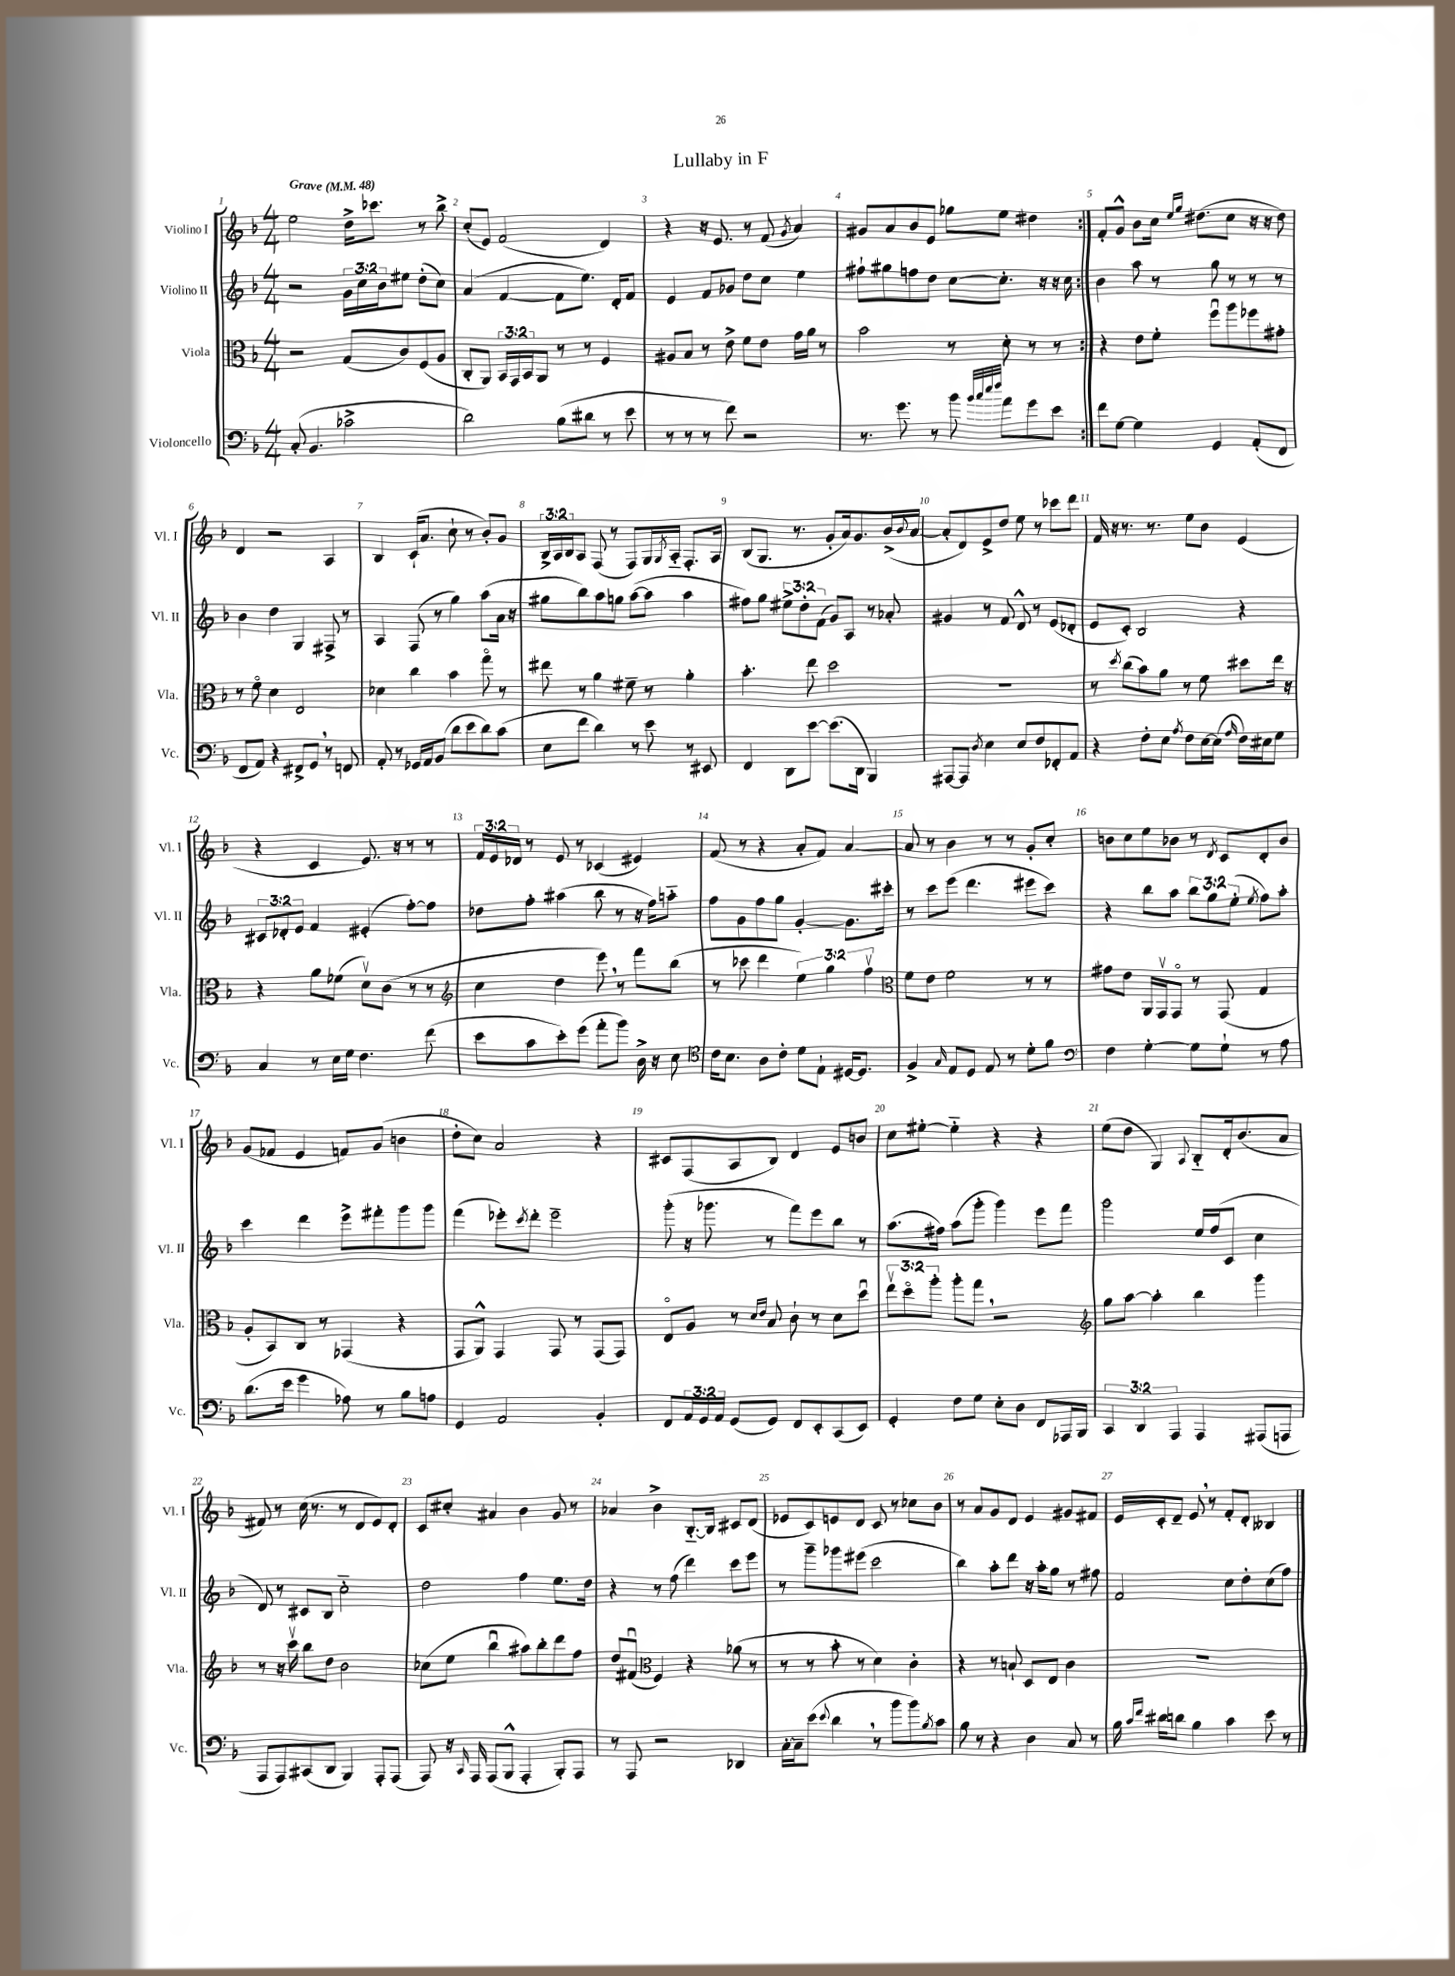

**kern	**kern	**kern	**kern
*staff4	*staff3	*staff2	*staff1
*clefF4	*clefC3	*clefG2	*clefG2
*k[b-]	*k[b-]	*k[b-]	*k[b-]
*M4/4	*M4/4	*M4/4	*M4/4
*MM48	*MM48	*MM48	*MM48
(8C'	2r	2r	2ee
4.BB-	.	.	.
2c-^	(8G	24g	16dd^
.	.	24cc	.
.	.	.	8.ccc-
.	.	24b-	.
.	8c)	8ee#	.
.	(8F	(8dd'	8r
.	8A	8cc)	8bb-^
=	=	=	=
2d)	8C'	(4a	(8cc'
.	8AA)	.	8e)
.	24BB-	[4f	(2f
.	24GG	.	.
.	24BB-	.	.
.	8AA	.	.
(8B-	8r	8f]	.
8d#	8r	8.ee)	.
8r	4F	.	4d)
.	.	16d'	.
8e	.	8f	.
=	=	=	=
8r	8A#	4e	4r
8r	8B-	.	.
8r	8r	8f	16r
.	.	.	8.e
8f)	8e^	8g-	.
2r	8f	8dd	8r
.	8e	8cc	(8f
.	.	.	8qg
.	16g	4ee	4a)
.	16a	.	.
.	8r	.	.
=	=	=	=
8.r	2b-	8ff#`	8g#
.	.	8gg#	8a
8.g	.	.	.
.	.	8ff	8b-
8r	.	8dd	8e
8b-	8r	[8cc	8gg-
32qqb-	.	.	.
32qqcc	.	.	.
32qqee	.	.	.
32qqff	.	.	.
8a	8d'	8.cc']	8ee
8g	8r	.	4dd#
.	.	16r	.
8e	8r	16r	.
.	.	16cc	.
=:|!	=:|!	=:|!	=:|!
8f	4r	4b-	8f'
[8G	.	.	8g^^
4G]	8e	8aa	8b-
.	8f'	8r	16cc
.	.	.	16qqee
.	.	.	16qqgg
.	.	.	(8.dd#
4GG	8ffu	8gg	.
.	8aa	8r	8cc
(8AA'	8ff-	8r	16r
.	.	.	16r
8FF	8g#'	8r	8dd#)
=	=	=	=
8FF	8r	4b-	4d
8AA)	8fo	.	.
4r	4d	4dd	2r
8FF#^	2E	4G	.
8GG	.	.	.
8r	.	8F#^	4A
8FF	.	8r	.
=	=	=	=
8AA'	4d-	4A	4B-
8r	.	.	.
16GG-	4cc	(8F	(16c`
16AA	.	.	8.a
(8BB-	.	8r	.
8d	4b-	4gg)	8cc`
8e	.	.	8r
8d)	8ggo	(8aa	8b-')
(8c	8r	16a	8g
.	.	16r	.
=	=	=	=
8E	8ee#	8gg#	24B-^
.	.	.	24A
.	.	.	24B-
8f	8r	8bb-)	8A
4d)	4a	8aa	(8F
.	.	8gg	8r
8r	8f#~	([8aa	8F)
8e	8r	8aa]	16G
.	.	.	8qG
.	.	.	16A'~
8r	4a'	4aa	8.F'
8EE#	.	.	.
.	.	.	16A
=	=	=	=
4FF	4.b-'	8ff#)	(8B-
.	.	8gg	8.G
8DD	.	12ee#^	.
.	.	.	8.r
.	.	12dd'	.
[8e	8ee	.	.
.	.	(12f	.
(8.e]	2dd	8g)	8g'
.	.	8A	16a)
16DD	.	.	8.g
4BBB-)	.	8r	.
.	.	8a-'	(16b-^
.	.	.	8qqb-
.	.	.	[16a
=	=	=	=
[8AAA#	1r	4g#	8a']
8AAA#]	.	.	8d)
8qD	.	.	.
4E	.	8r	8e^
.	.	8f	8dd
8E	.	8d^^	8ee
8F	.	8r	8r
8FF-'	.	(8e	8ccc-
8AA	.	8d-'	8ddd
=	=	=	=
4r	8r	8e	16f
.	.	.	16r
.	8qdd	.	.
.	(8cc	8c')	8.r
8F'	8b-)	2B-	.
.	.	.	8.r
8E	8a	.	.
8qA	.	.	.
8F	8r	.	8ee
[16E	8f	.	8b-
(16E]	.	.	.
16qqA	.	.	.
16F)	8dd#	4r	(4e
16E#	.	.	.
8G	16ee	.	.
.	16r	.	.
=	=	=	=
4C	4r	12c#	4r
.	.	12d-'	.
.	.	12e	.
8r	8a	4f	4c
16E	(8f-	.	.
16G	.	.	.
4.F	8dv)	(4e#'	8.e)
.	(8c	.	.
.	.	.	16r
.	8r	[8ff')	8r
(8f	8r	8ff]	8r
=	=	=	=
*	*clefG2	*	*
8e	4cc	8dd-	24f
.	.	.	24e
.	.	.	24d-
8c	.	8ff'	8r
8e')	4dd	(4aa#	8e
(8g	.	.	8r
8a'	8eee)	8bb-	(4c-
8b-)	8r	8r	.
16D^	8fff	16r	4e#)
16r	.	16ff)	.
8E	(8bb-	8aa'~	.
=	=	=	=
*clefC4	*	*	*
16c	8r	8ff	(8f
8.B-	.	.	.
.	8ccc-	8g	8r
8A	4ddd	8ff	4r
8c'	.	8gg	.
8d	6ee)	[4g'	8a'
8E`	.	.	8f)
.	6gg	.	.
[16D#	.	8.g]	[4a
8.D#]	.	.	.
.	6ffv	.	.
.	.	16ccc#'	.
=	=	=	=
*	*clefC3	*	*
4F^	8f	8r	8a]
.	8e	8ccc	8r
16qqG	.	.	.
8E	2f	(8eee	4b-
8D	.	4.ddd	.
8E	.	.	8r
8r	.	.	8r
8d'	8r	8eee#	8g'
8f	8r	8ccc)	8cc'
=	=	=	=
*clefF4	*	*	*
4F	8g#	4r	8b
.	8e	.	8cc
[4G'	16AA	8bb-	8ee
.	16GGv	.	.
.	8GGo	8aa	8b-
8G]	8r	12bb-	8r
.	.	12gg	.
.	.	.	8qd
8G`	(8GG	.	8c
.	.	(12ee'	.
.	.	8qee	.
8r	4G	8ff)	8d'
8A	.	8aa'	8b-
=	=	=	=
(8.d	8A'	4ccc	(8g
.	8BB-)	.	8f-
16e	.	.	.
4g	8C	4ddd	4e
.	8r	.	.
8A-)	(4GG-	8eee^	8f)
8r	.	8fff#'	(8g
8B-	4r	8ggg	4b
8A	.	8ggg	.
=	=	=	=
4GG	8GG	(4fff	8dd'
.	8AA^^)	.	8cc)
2AA	4GG	8eee-')	2a
.	.	8qccc	.
.	.	8ddd'	.
.	8GG	2eee-~	.
.	8r	.	.
4BB-'	(8GG	.	4r
.	8GG)	.	.
=	=	=	=
8FF	8Eo	(8ggg'	8c#
24AA	8A	16r	(8F
24GG	.	.	.
.	.	8.ggg-	.
24AA	.	.	.
(8GG	8r	.	8A
.	16qqd	.	.
.	16qqe	.	.
8GG)	8B-	8r	8B-)
8FF	8c`	8fff)	4d
8EE'	8r	8eee	.
(8CC	8d	8bb-	8e
8EE)	8ddu	8r	8b
=	=	=	=
4GG'	12eev	(8.aa	8cc
.	12ddo	.	.
.	.	.	[8ee#'
.	12aa'	.	.
.	.	16ff#)	.
8F	8aa'	(8aa	4ee#'~]
8G	8gg	8ggg'	.
8E'	2r	4ggg)	4r
8D	.	.	.
8FF	.	8eee	4r
16AAA-	.	8fff	.
16BBB-	.	.	.
=	=	=	=
*	*clefG2	*	*
6CC	8gg	2ggg	(8ee
.	[8aa	.	8dd
6DD	.	.	.
.	4aa']	.	4G)
6AAA	.	.	.
.	.	.	8qqA
4AAA	4bb-	16ee	8B-'~
.	.	(16ff	.
.	.	8c	16d'
.	.	.	(8.b-
(8AAA#	4ggg	4cc	.
8AAA	.	.	8a
=	=	=	=
8AAA	8r	8d)	8f#)
8AAA)	16r	8r	8r
.	16cccv	.	.
(8CC#	8bb-	8c#	(16cc
.	.	.	8.r
8DD	8dd	8B-	.
4BBB-)	2b-	2cc'~	8r
.	.	.	8d
8AAA'	.	.	8e)
(8AAA	.	.	8d'
=	=	=	=
8AAA)	(8cc-	2dd	8c
16r	8ee	.	8cc#'
16qqCC	.	.	.
16AAA	.	.	.
(8AAA	4bb-u	.	4a#
8BBB-^^	.	.	.
4AAA'	8aa#)	4ff	4b-
.	8bb-'	.	.
8BBB-')	8ddd	8.ee	8g
8AAA	8ff	.	8r
.	.	16dd	.
=	=	=	=
8r	8dd	4r	4a-
8AAA	(8f#u	.	.
*	*clefC3	*	*
2r	4F)	8r	4b-^
.	.	(8ff	.
.	4r	4ddd)	[8.B-'~
.	.	.	16B-]
4DD-	(8a-	8ccc	8c#
.	8r	8eee	(8d
=	=	=	=
[16C'	8r	8r	8e-
16C~]	.	.	.
(8e	8r	8ggg~	8c)
8qqe	.	.	.
4d	8b-'	8ggg-	8e
.	8r	(8eee#	8d
8r	4d)	2ccc	8c
8b-	.	.	8r
8b-)	4c'	.	8cc-
8qB-	.	.	.
8c	.	.	8b-
=	=	=	=
8B-	4r	4bb-)	8r
8r	.	.	8a
4r	8r	8aa'	8g
.	8B`	8ddd	8d
4D	8D	16r	4e
.	.	16aa'	.
.	8E	8gg	.
8C	4c	8r	8g#
8r	.	8ff#	8f#
=	=	=	=
16B-	1r	2f	16e
16qqc	.	.	.
16qqf	.	.	.
16d#	.	.	16c'
8d	.	.	8d~
4B-	.	.	8e
.	.	.	8r
4c	.	8cc	8f'
.	.	8dd'	8d'
8e	.	(8cc	4B--
8r	.	8ff)	.
==	==	==	==
*-	*-	*-	*-
